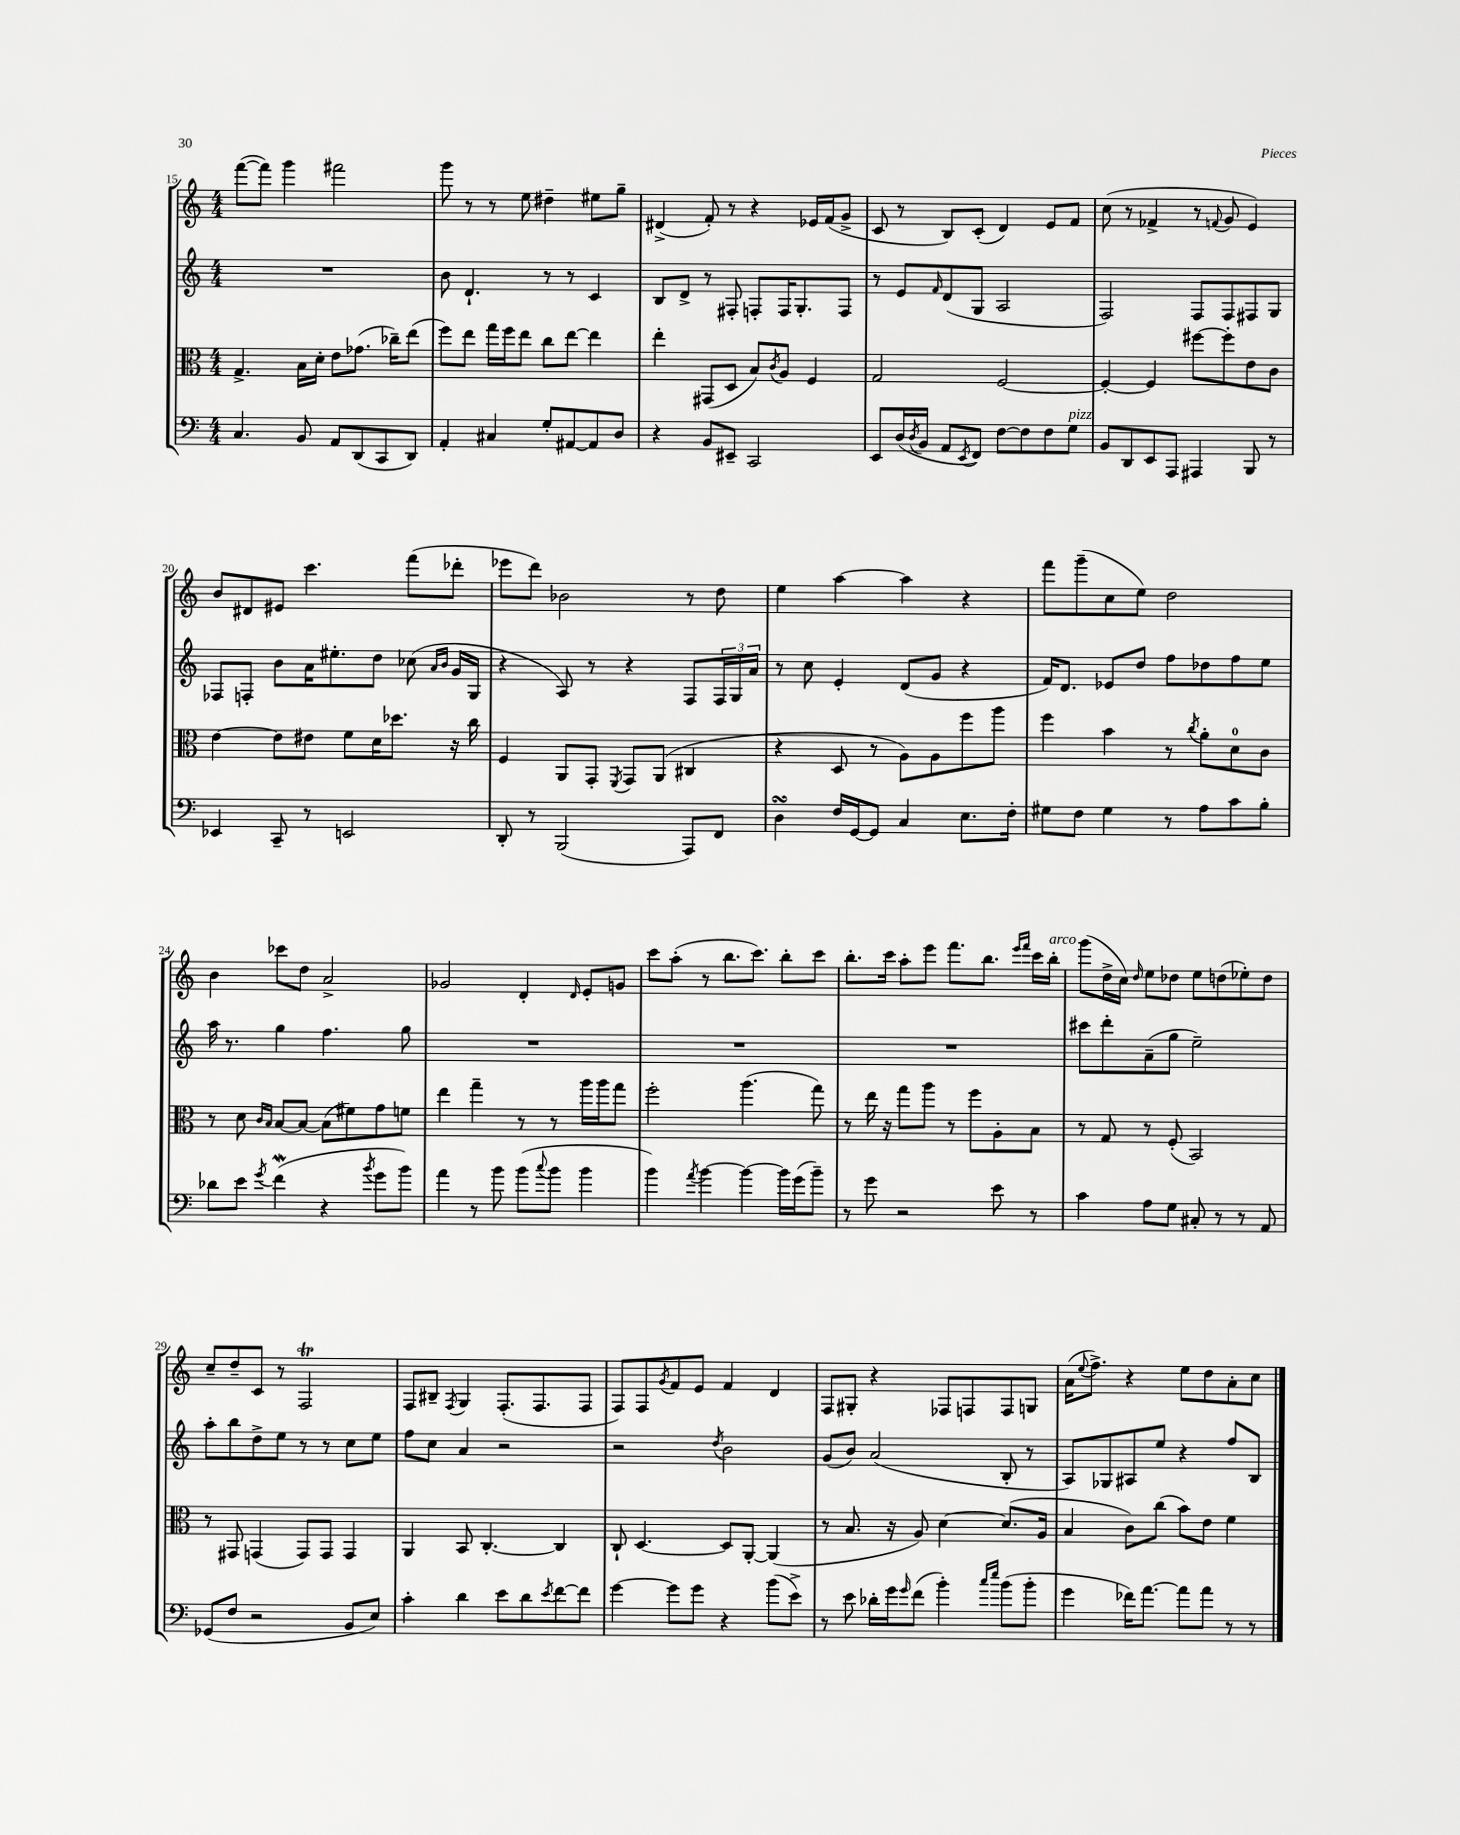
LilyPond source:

<<
\new StaffGroup <<
\new Staff = "s0" {
    \clef treble \key c \major \numericTimeSignature \time 4/4
    f'''8~( f'''8) g'''4 fis'''2 |
    g'''8 r8 r8 e''8 dis''4-- eis''8 g''8-- |
    dis'4->( f'8-.) r8 r4 ees'16 f'16( g'8-> |
    c'8 r8 b8) c'8-.( d'4) e'8 f'8 |
    c''8( r8 fes'4-> r8 \appoggiatura { f'8 } g'8 e'4) |
    b'8 dis'8 eis'8 c'''4. f'''8( des'''8-. |
    ees'''8 d'''8) bes'2 r8 d''8 |
    e''4 a''4~ a''4 r4 |
    f'''8 g'''8--( c''8 e''8) d''2 |
    b'4 ces'''8 d''8 a'2-> |
    ges'2 d'4-. \grace { d'16 } e'8-. g'8 |
    c'''8 a''8-.( r8 b''8. c'''8.) b''8-. c'''8 |
    b''8.-. c'''16 a''8-. e'''8 f'''8. b''8. \grace { e'''16 f'''16 } c'''16 b''16-.^\markup { \italic "arco" } |
    g'''8( d''16-> c''16) \grace { d''16 } e''8 des''8 e''8 d''8( ees''8-.) d''8 |
    c''8-- d''8-- c'8 r8 f2\trill |
    f8 bis8-- \acciaccatura { f8 } g4 f8.-.( f8. f8 |
    f8) f8 \acciaccatura { g'8 } f'8 e'8 f'4 d'4 |
    f8 gis8-. r4 fes8 f8 f8 g8 |
    a'16( \appoggiatura { e''8 } f''8.->) r4 e''8 d''8 a'8-. c''8 \bar "|." |
}
\new Staff = "s1" {
    \clef treble \key c \major \numericTimeSignature \time 4/4
    R1 |
    b'8 d'4.-! r8 r8 c'4 |
    b8 d'8-> r8 fis8-. f8-. f16 g8.-. f8 |
    r8 e'8 \grace { f'16 } d'8( g8 a2 |
    f2) f8 f8 fis8 g8 |
    fes8 f8-. b'8 a'16 eis''8.-. d''8 ces''8( \grace { a'16 b'16 } g'16 g16 |
    r4 a8) r8 r4 f8 \tuplet 3/2 { f16 g16 a'16 } |
    r8 c''8 e'4-. d'8( g'8 r4 |
    f'16) d'8. ees'8 d''8 f''8 des''8 f''8 e''8 |
    a''16 r8. g''4 f''4. g''8 |
    R1 |
    R1 |
    R1 |
    cis'''8 d'''8-. a'8--( g''8 e''2--) |
    a''8-. b''8 d''8-> e''8 r8 r8 c''8 e''8 |
    f''8 c''8 a'4 r2 |
    r2 \acciaccatura { d''8 } b'2 |
    g'8( b'8) a'2( b8-. r8 |
    a8) ges8 ais8 e''8 r4 f''8 b8 \bar "|." |
}
\new Staff = "s2" {
    \clef alto \key c \major \numericTimeSignature \time 4/4
    g4.-> b16 d'16-. e'8 ges'8.( ces''16--) e''8( |
    f''8) e''8 g''16 f''16 e''8 c''8 e''8~ e''4 |
    e''4-. gis,8( d8 b8) \acciaccatura { c'8 } a8 f4 |
    g2 f2~ |
    f4~-. f4 fis''8~ fis''8-. e'8 c'8 |
    e'4~ e'8 eis'8 f'8 d'16 des''8. r16 c''16 |
    f4 a,8 g,8-. \acciaccatura { f,8 } g,8 a,8( cis4 |
    r4 d8 r8 a8) a8 f''8 a''8 |
    f''4 b'4 r8 \acciaccatura { c''8 } a'8-. d'8-0 c'8 |
    r8 d'8 \grace { c'16 b16 } b8~ b8~ b8( fis'8) g'8 f'8 |
    e''4 g''4-- r8 r8 a''16 a''16 g''8 |
    f''2-. a''4.( g''8) |
    r8 e''16 r16 g''8 a''8 r8 f''8 a8-. b8 |
    r8 g8 r8 f8-.( b,2) |
    r8 gis,8 g,4( g,8) g,8 g,4 |
    a,4 b,8 c4.~-. c4 |
    c8-! d4.~ d8 a,8~-. a,4( |
    r8 b8. r16 a8) d'4~ d'8.( a16 |
    b4 c'8) c''8( b'8) e'8 f'4 \bar "|." |
}
\new Staff = "s3" {
    \clef bass \key c \major \numericTimeSignature \time 4/4
    c4. b,8 a,8 d,8( c,8 d,8) |
    a,4-. cis4 g8-. ais,8~ ais,8 d8 |
    r4 b,8 eis,8-- c,2 |
    e,8 d16( \acciaccatura { d8 } b,16 a,8 \acciaccatura { e,8 } f,8) f8~ f8 f8 g8^\markup { \italic "pizz." } |
    b,8 d,8 e,8 a,,8 ais,,4 b,,8 r8 |
    ees,4 c,8-- r8 e,2 |
    d,8-. r8 b,,2( a,,8) f,8 |
    d4\turn f16 g,16~ g,8 c4 e8. f16-. |
    gis8 f8 gis4 r8 a8 c'8 b8-. |
    des'8 e'8 \acciaccatura { g'8 } f'4\mordent( r4 \acciaccatura { b'8 } g'8 b'8) |
    a'4 r8 b'8 b'8( \appoggiatura { c''8 } b'8 b'4 |
    b'4) \acciaccatura { a'8 } b'4~ b'4~ b'16 g'16( b'8--) |
    r8 g'8 r2 e'8 r8 |
    c'4 a8 g8 cis8-. r8 r8 a,8 |
    ges,8( f8 r2 b,8 e8) |
    c'4-. d'4 e'8 d'8 \acciaccatura { e'8 } f'8~ f'8 |
    g'4~ g'8 g'8 r4 b'8( e'8->) |
    r8 e'8 des'16-. g'16 \grace { g'16 } f'8( b'4-.) \grace { c''16 e''16 } b'8( b'8-. |
    g'4 fes'16) a'8.~ a'8 a'8 r8 r8 \bar "|." |
}
>>
>>
\layout { \context { \Score currentBarNumber = #15 } }
